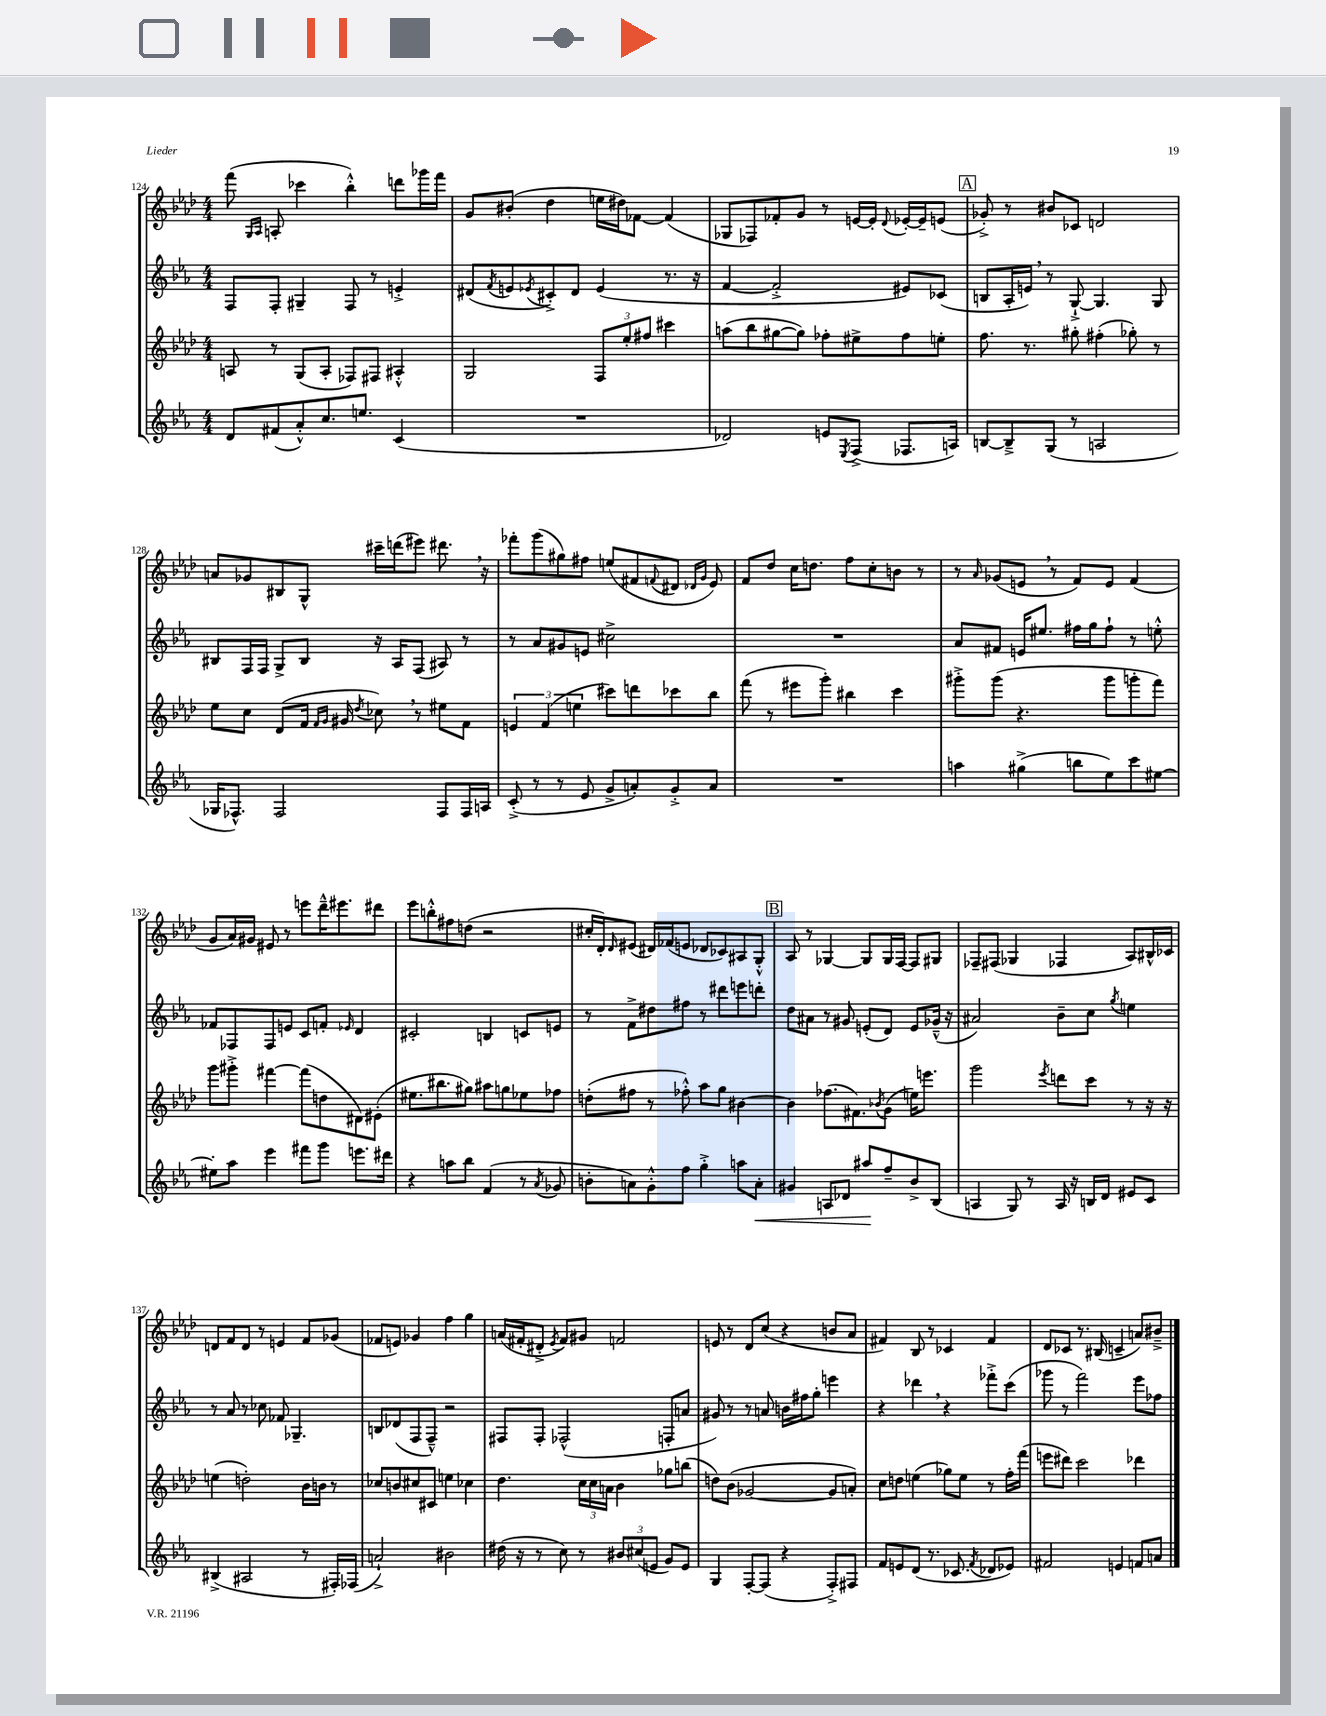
<<
\new StaffGroup <<
\new Staff = "s0" {
    \clef treble \key aes \major \numericTimeSignature \time 4/4
    f'''8( \grace { g16 aes16 } a8-. ces'''4 bes''4-.-^) d'''8 ges'''16 f'''16 |
    g'8 bis'8-.( des''4 e''16 dis''16) fes'8~ fes'4( |
    ges8 fes8) fes'8-. g'8 r8 e'16~ e'16-. \appoggiatura { des'8 } ees'16~-. ees'16-- e'8( |
    \mark \markup { \box "A" } ges'8-.->) r8 bis'8 ces'8 d'2 |
    a'8 ges'8 bis8 g8-^ cis'''16-- d'''16( eis'''8) dis'''8. \breathe r16 |
    fes'''8-. g'''8( gis''8) fis''8 e''8( fis'8 \appoggiatura { f'8 } dis'8 \grace { des'16 g'16 } ees'8) |
    f'8 des''8 c''16 d''8. f''8 c''8-. b'8 r8 |
    r8 \grace { aes'16 } ges'8( e'8 \breathe r8 f'8) e'8 f'4( |
    g'8 aes'16) gis'16 eis'8 r8 e'''8 des'''16---^ eis'''8. dis'''8 |
    ees'''8 b''8-.-^ fis''8 d''8( r2 |
    cis''16-. des'16-.) \grace { des'16 } eis'8( dis'16) fes'16( e'8 des'8 ces'8) ais8 g8-.-^ |
    \mark \markup { \box "B" } aes8 r8 ges4~ ges8 ges16 f16~ f8 gis8 |
    fes8-- fis8( ges4 fes4 aes8) bis16-^ ces'16 |
    d'8 f'8 d'8 r8 e'4 f'8 ges'8( |
    fes'8 e'8) ges'4 f''4 g''4 |
    a'16( fis'16-. dis'8-.-> \acciaccatura { ees'8 } fis'8) gis'8 f'2 |
    e'8 r8 des'8 c''8( r4 b'8 aes'8 |
    fis'4) bes8 r8 ces'4 fis'4 |
    des'8 ces'8 r8. bis16( c'4-- a'8) bis'8---> \bar "|." |
}
\new Staff = "s1" {
    \clef treble \key ees \major \numericTimeSignature \time 4/4
    f8 f8-. gis4-- f8 r8 e'4-.-> |
    dis'8( \acciaccatura { f'8 } e'8 \acciaccatura { ees'8 } cis'8-.->) dis'8 ees'4( r8. r16 |
    f'4~ f'2-.-> eis'8) ces'8( |
    \mark \markup { \box "A" } b8 aes16-. e'16) \breathe r8 g8~-!-> g4. g8 |
    bis8 f16 f16 g8-> bis8 r16 aes16 f8( ais8) r8 |
    r8 aes'8 gis'8 e'8 cis''2-> |
    R1 |
    aes'8 fis'8 e'16 eis''8. fis''16 g''16 fis''8-! r8 e''8-.-^ |
    fes'8 fes8 fes8 e'8 c'8 f'8-. \grace { ees'16 } d'4 |
    cis'2-. b4 c'8 e'8 |
    r8 f'8-> dis''8 fis''8 r8 dis'''8 e'''8 d'''8-. |
    \mark \markup { \box "B" } d''8 ais'8 r8 gis'8 e'8-.( d'8) e'8 ges'16---^( r16 |
    ais'2) bes'8-- c''8 \acciaccatura { g''8 } e''4 |
    r8 aes'8 r8 ces''8 fes'8 ges4.-- |
    b8 des'8( f8 f8---^) r2 |
    fis8 fis8-. fes2-^( f8-. a'8 |
    gis'8) r8 r8 a'8 b'16 fis''16 g''8-. e'''4 |
    r4 des'''4 \breathe r4 fes'''8-.-> c'''8( |
    ges'''8 r8 f'''2) ees'''8 fes''8 \bar "|." |
}
\new Staff = "s2" {
    \clef treble \key aes \major \numericTimeSignature \time 4/4
    a8 r8 g8( a8-. fes8) fis8 ais4-.-^ |
    g2 \tuplet 3/2 { f8 ees''8-. fis''8 } cis'''4 |
    a''8( bes''8 gis''8~ gis''8) fes''8-. eis''8-> fes''8 e''8-. |
    \mark \markup { \box "A" } f''8. r8. gis''8-. fis''4-.( ges''8-.) r8 |
    ees''8 c''8 des'8( f'16 \grace { f'16 g'16 } gis'16 \acciaccatura { des''8 } ces''8) \breathe r8 eis''8 f'8 |
    \tuplet 3/2 { e'4 f'4( e''4 } cis'''8) d'''8 ces'''8 bes''8 |
    f'''8( r8 eis'''8 g'''8-.) bis''4 c'''4 |
    gis'''8-.-> gis'''8( r4. gis'''8 g'''8-. f'''8) |
    g'''8 gis'''8-.-> fis'''4~ fis'''8( d''8 dis'8) eis'8-.( |
    eis''8. bis''8. gis''8) ais''8 g''8 ees''8 fes''8 |
    d''8-.( fis''8 r8 fes''8-.-^) aes''8 g''8 bis'4~ |
    \mark \markup { \box "B" } bis'4 fes''8.( fis'8.) \acciaccatura { bes'8 } g'8( e''16) e'''8. |
    g'''2 \acciaccatura { ees'''8 } d'''8 c'''8 r8 r16 r16 |
    e''4( d''2-.) bes'16 b'16 r8 |
    ces''8 b'8 cis''8 cis'8 e''4 ces''4 |
    des''4. \tuplet 3/2 { c''16 c''16 a'16 } bes'4 ges''8 b''8( |
    d''8) bes'8( ges'2~ ges'8 a'8-.) |
    c''8 d''8 e''4( ges''8) e''8 r8 f''16-. f'''16( |
    e'''8 dis'''8) c'''2 des'''4 \bar "|." |
}
\new Staff = "s3" {
    \clef treble \key ees \major \numericTimeSignature \time 4/4
    d'8 fis'8( aes'8-.-^) c''8. e''8. c'4( |
    R1 |
    des'2) e'8 \acciaccatura { ees8 } f8->( fes8. a16) |
    \mark \markup { \box "A" } b8~ b8---> g8( r8 a2 |
    ges16 fes8.-^) fes2 fes8 fes16 a16 |
    c'8-.->( r8 r8 ees'8 g'8-> a'8-.) g'8-.-> a'8 |
    R1 |
    a''4 gis''4->( b''8 ees''8) c'''8 eis''8~ |
    eis''8-. aes''8 ees'''4 fis'''8 g'''8 e'''8. dis'''16 |
    r4 a''8 bes''8 f'4( r8 \acciaccatura { aes'8 } ges'8 |
    b'8-. a'8) g'8-.-^ f''8 g''4-.-> a''8 a'8-.\< |
    \mark \markup { \box "B" } gis'4 a8 des'8 ais''8\! f''8-- bes'8-> bes8( |
    a4 g8) r8 a16 r16 b16 d'16 eis'8 c'8 |
    bis4->( ais2 r8 fis16-.) fes16( |
    a'2-!->) bis'2 |
    dis''16( r16 r8 c''8) r8 \tuplet 3/2 { bis'8 cis''8( e'8 } g'8) e'8 |
    g4 f8~-. f8( r4 f8-.->) fis8 |
    f'8 e'8 d'8( r8. ces'8. \acciaccatura { f'8 } des'8 ees'8) |
    fis'2 e'4 f'8 a'8 \bar "|." |
}
>>
>>
\layout { \context { \Score currentBarNumber = #124 } }
